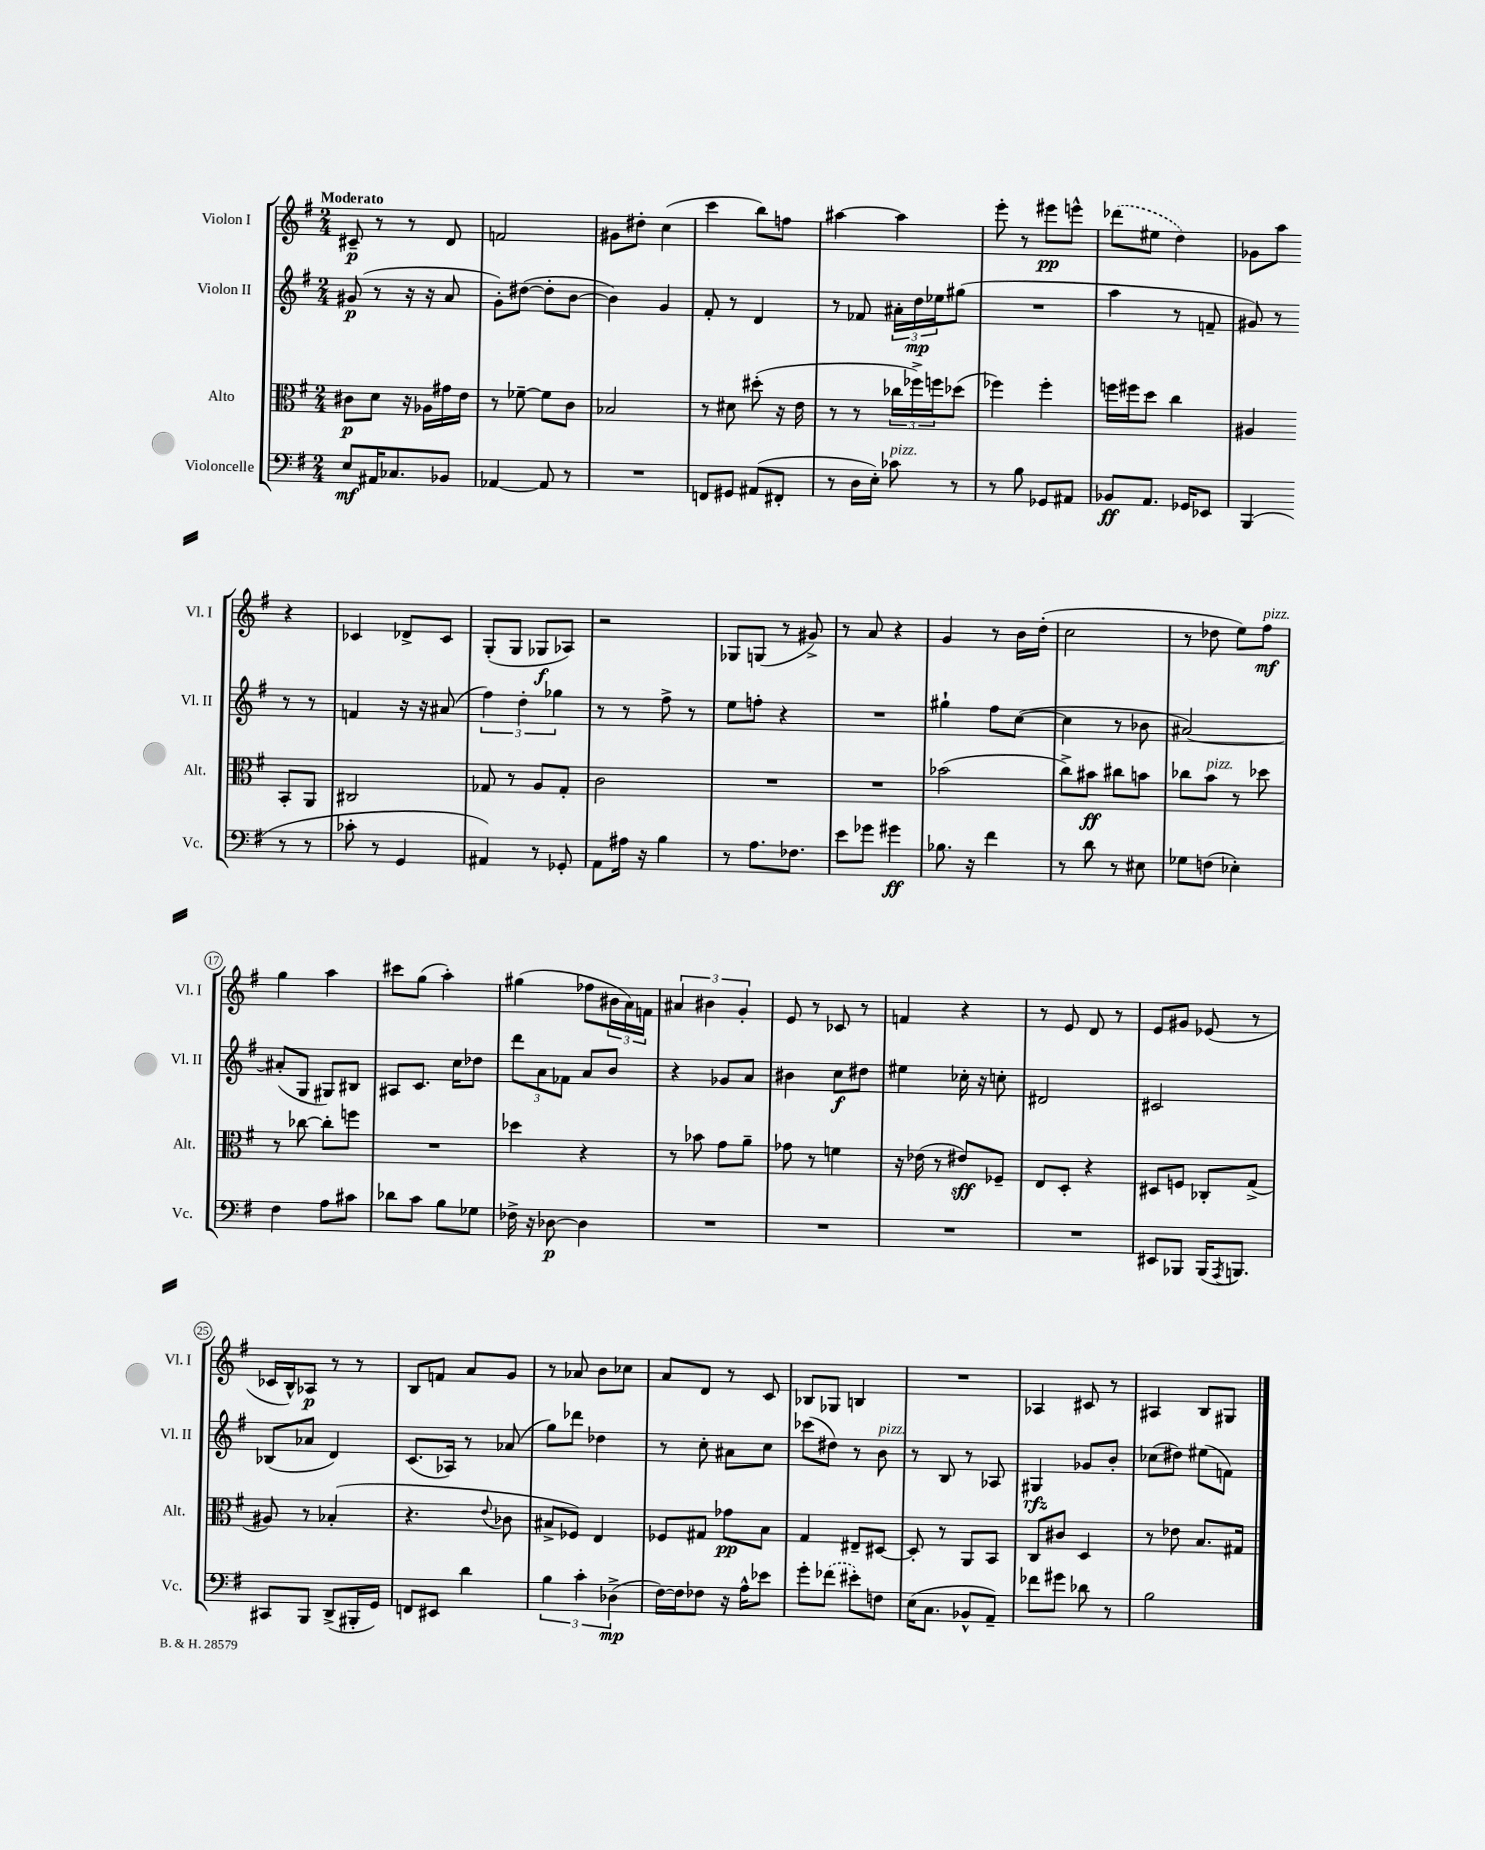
<<
\new StaffGroup <<
\new Staff = "s0" \with { instrumentName = "Violon I" shortInstrumentName = "Vl. I" } {
    \clef treble \key g \major \numericTimeSignature \time 2/4 \tempo "Moderato"
    cis'8--\p r8 r8 d'8 |
    f'2 |
    gis'8 dis''8-. c''4( |
    c'''4 b''8) f''8 |
    ais''4~ ais''4 |
    e'''8-. r8 eis'''8\pp e'''8-^ |
    \once \slurDashed des'''8( eis''8 d''4) |
    ges'8 a''8 r4 |
    ces'4 des'8-> ces'8 |
    g8-.( g8 ges8\f aes8) |
    r2 |
    ges8 g8( r8 gis'8->) |
    r8 a'8 r4 |
    g'4 r8 b'16 d''16-.( |
    c''2 |
    r8 des''8 e''8) fis''8\mf^\markup { \italic "pizz." } |
    g''4 a''4 |
    cis'''8 g''8( a''4-.) |
    gis''4( fes''8 \tuplet 3/2 { bis'16 a'16) f'16 } |
    \tuplet 3/2 { ais'4 bis'4 g'4-. } |
    e'8 r8 ces'8 r8 |
    f'4 r4 |
    r8 e'8 d'8 r8 |
    e'8 gis'8 ees'8( r8 |
    ces'16 b16-^) aes8\p r8 r8 |
    b8 f'8 a'8 g'8 |
    r8 aes'8 b'8 ces''8 |
    a'8 d'8 r8 c'8 |
    bes8 ges8 b4 |
    R2 |
    aes4 cis'8 r8 |
    ais4 b8 gis8 \bar "|." |
}
\new Staff = "s1" \with { instrumentName = "Violon II" shortInstrumentName = "Vl. II" } {
    \clef treble \key g \major \numericTimeSignature \time 2/4
    gis'8\p( r8 r16 r16 a'8 |
    g'8-.) dis''8~( dis''8-. b'8~ |
    b'4) g'4 |
    fis'8-. r8 d'4 |
    r8 fes'8 \tuplet 3/2 { ais'16-. d''16\mp ees''16 } gis''8( |
    R2 |
    a''4 r8 f'8-- |
    gis'8) r8 r8 r8 |
    f'4 r16 r16 ais'8( |
    \tuplet 3/2 { fis''4) d''4-. ges''4 } |
    r8 r8 fis''8-> r8 |
    e''8 f''8-. r4 |
    R2 |
    gis''4-! fis''8 c''8~( |
    c''4 r8 bes'8 |
    ais'2~) |
    ais'8-.( g8 gis8) bis8 |
    ais8 c'8. c''16 des''8 |
    \tuplet 3/2 { d'''8 a'8 fes'8 } a'8 b'8 |
    r4 ges'8 a'8 |
    bis'4 c''8\f dis''8 |
    eis''4 ces''16-. r16 c''8-. |
    dis'2 |
    cis'2 |
    bes8( aes'8 d'4) |
    c'8.( aes16) r8 aes'8( |
    g''8) des'''8 des''4 |
    r8 c''8-. ais'8 c''8 |
    ces'''8( dis''8) r8 b'8^\markup { \italic "pizz." } |
    r8 b8 r8 aes8 |
    gis4\rfz ges'8 b'8-. |
    ces''8( dis''8) eis''8( f'8) \bar "|." |
}
\new Staff = "s2" \with { instrumentName = "Alto" shortInstrumentName = "Alt." } {
    \clef alto \key g \major \numericTimeSignature \time 2/4
    cis'8\p d'8 r16 aes16 gis'16 e'16 |
    r8 fes'8~-- fes'8 c'8 |
    bes2 |
    r8 dis'8 dis''8-.( r16 e'16 |
    r8 r8 \tuplet 3/2 { ces''16 fes''16->) f''16 } des''8( |
    fes''4) fes''4-. |
    f''16 fis''16 d''8 c''4 |
    ais4 b,8-. a,8 |
    cis2 |
    ges8 r8 a8 ges8-. |
    c'2 |
    R2 |
    R2 |
    bes'2( |
    c''8->) bis'8\ff cis''8 b'8 |
    ces''8 b'8^\markup { \italic "pizz." } r8 des''8 |
    r8 ces''8~ ces''8-. f''8 |
    R2 |
    des''4 r4 |
    r8 bes'8 g'8 a'8-- |
    ges'8 r8 f'4 |
    r16 ees'16( r8 eis'8\sff) fes8-- |
    e8 d8-. r4 |
    dis8 f8 ces8-. g8->( |
    ais8) r8 bes4-.( |
    r4. \appoggiatura { e'8 } ces'8 |
    bis8-> fes8) e4 |
    fes8 gis8 ges'8\pp b8 |
    g4 eis8-- dis8~ |
    dis8-. r8 a,8 b,8 |
    c8 cis'8 d4 |
    r8 ees'8 b8. gis16 \bar "|." |
}
\new Staff = "s3" \with { instrumentName = "Violoncelle" shortInstrumentName = "Vc." } {
    \clef bass \key g \major \numericTimeSignature \time 2/4
    e8\mf ais,16 ces8. bes,8 |
    aes,4~ aes,8 r8 |
    R2 |
    f,8 gis,8 ais,8( fis,8-. |
    r8 d16 e16-.) ces'8^\markup { \italic "pizz." } r8 |
    r8 b8 ges,8 ais,8 |
    bes,8\ff a,8. ges,16 ees,8 |
    b,,4( r8 r8 |
    ces'8-. r8 g,4 |
    ais,4) r8 ges,8-. |
    a,8 ais16 r16 b4 |
    r8 a8. fes8. |
    e'8 ges'8 gis'4\ff |
    bes8. r16 fis'4 |
    r8 d'8 r8 eis8 |
    ges8 f8( ees4-.) |
    fis4 a8 cis'8 |
    des'8 c'8 b8 ges8 |
    fes16-> r16 des8~\p des4 |
    R2 |
    R2 |
    R2 |
    R2 |
    eis,8 bes,,8 bes,,16( \acciaccatura { a,,8 } b,,8.) |
    cis,8 b,,8 d,8->( bis,,16-. g,16) |
    f,8 eis,8 d'4 |
    \tuplet 3/2 { b4 c'4-. des4->\mp( } |
    fis16~) fis16 fes8 r16 a16-^ ees'8 |
    g'8-. \once \slurDashed fes'8( eis'8-.) f8 |
    e16( c8. bes,8-^ a,8--) |
    fes'8 gis'8 des'8 r8 |
    b2 \bar "|." |
}
>>
>>
\layout { \context { \Score \override BarNumber.stencil = #(make-stencil-circler 0.1 0.3 ly:text-interface::print) } }
